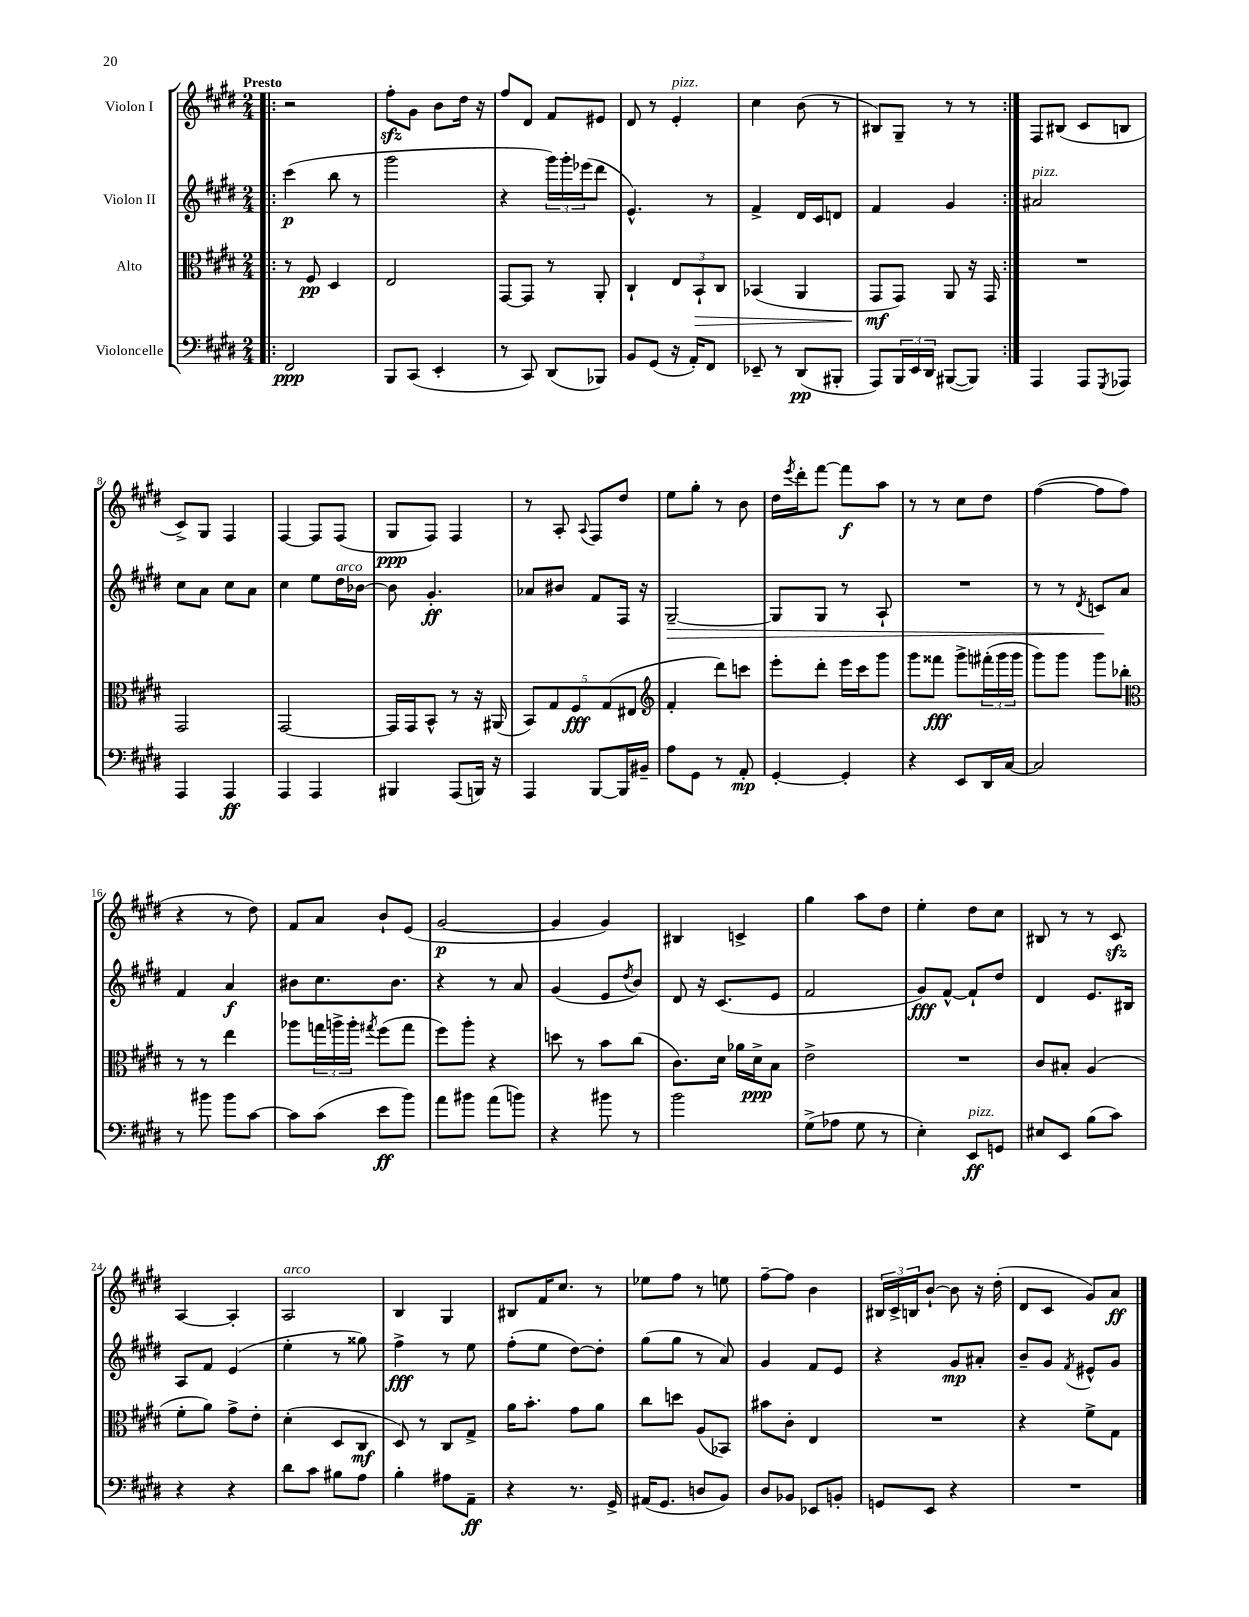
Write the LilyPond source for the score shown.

<<
\new StaffGroup <<
\new Staff = "s0" \with { instrumentName = "Violon I" } {
    \clef treble \key e \major \numericTimeSignature \time 2/4 \tempo "Presto"
    \repeat volta 2 { \bar ".|:" r2 |
    fis''8-.\sfz gis'8 b'8 dis''16 r16 |
    fis''8 dis'8 fis'8 eis'8 |
    dis'8 r8 e'4-.^\markup { \italic "pizz." } |
    cis''4 b'8( r8 |
    bis8) gis8-- r8 r8 | }
    fis8 bis8( cis'8 b8 |
    cis'8->) gis8 fis4 |
    fis4~ fis8 fis8( |
    gis8\ppp fis8) fis4 |
    r8 a8-. \appoggiatura { a8 } fis8 dis''8 |
    e''8 gis''8-. r8 b'8 |
    dis''16 \acciaccatura { e'''8 } dis'''16-. fis'''8~ fis'''8\f a''8 |
    r8 r8 cis''8 dis''8 |
    fis''4~( fis''8 fis''8 |
    r4 r8 dis''8) |
    fis'8 a'8 b'8-! e'8( |
    gis'2~\p |
    gis'4 gis'4) |
    bis4 c'4-> |
    gis''4 a''8 dis''8 |
    e''4-. dis''8 cis''8 |
    bis8 r8 r8 cis'8\sfz |
    a4~ a4-. |
    a2^\markup { \italic "arco" } |
    b4 gis4 |
    bis8 fis'16 cis''8. r8 |
    ees''8 fis''8 r8 e''8 |
    fis''8~-- fis''8 b'4 |
    \tuplet 3/2 { bis16 cis'16-> b16 } b'8~-! b'8 r16 dis''16-.( |
    dis'8 cis'8 gis'8) a'8\ff \bar "|." |
}
\new Staff = "s1" \with { instrumentName = "Violon II" } {
    \clef treble \key e \major \numericTimeSignature \time 2/4
    \repeat volta 2 { \bar ".|:" cis'''4\p( b''8 r8 |
    gis'''2 |
    r4 \tuplet 3/2 { gis'''16) gis'''16-. ees'''16( } dis'''8 |
    e'4.-^) r8 |
    fis'4-> dis'16 cis'16 d'8 |
    fis'4 gis'4 | }
    ais'2^\markup { \italic "pizz." } |
    cis''8 a'8 cis''8 a'8 |
    cis''4 e''8 dis''16^\markup { \italic "arco" } bes'16~ |
    bes'8 gis'4.-.\ff |
    aes'8 bis'8 fis'8 fis16 r16 |
    gis2~--\> |
    gis8 gis8 r8 a8-! |
    R2 |
    r8 r8 \acciaccatura { dis'8 } c'8\! a'8 |
    fis'4 a'4\f |
    bis'8 cis''8. bis'8. |
    r4 r8 a'8 |
    gis'4( e'8 \acciaccatura { dis''8 } b'8) |
    dis'8 r16 cis'8.( e'8 |
    fis'2 |
    gis'8\fff) fis'8~-^ fis'8-! dis''8 |
    dis'4 e'8. bis16 |
    a8 fis'8 e'4( |
    e''4-. r8 gisis''8) |
    fis''4->\fff r8 e''8 |
    fis''8-.( e''8 dis''8~) dis''8-. |
    gis''8( gis''8 r8 a'8) |
    gis'4 fis'8 e'8 |
    r4 gis'8\mp ais'8-. |
    b'8-- gis'8 \acciaccatura { fis'8 } eis'8-^ gis'8 \bar "|." |
}
\new Staff = "s2" \with { instrumentName = "Alto" } {
    \clef alto \key e \major \numericTimeSignature \time 2/4
    \repeat volta 2 { \bar ".|:" r8 fis8\pp dis4 |
    e2 |
    gis,8~ gis,8 r8 a,8-. |
    cis4-! \tuplet 3/2 { e8 b,8-!\> cis8 } |
    bes,4( a,4 |
    gis,8\mf\! gis,8) a,8 r16 gis,16 | }
    R2 |
    gis,2 |
    gis,2~ |
    gis,16 gis,16 b,8-^ r8 r16 ais,16( |
    \tuplet 5/4 { b,8) gis8 fis8\fff gis8( eis8 } |
    \clef treble fis'4-. dis'''8) c'''8 |
    e'''8-. dis'''8-. e'''16 cis'''16 gis'''8 |
    gis'''8 fisis'''8\fff gis'''8-> \tuplet 3/2 { fis'''16-.( gis'''16 gis'''16 } |
    gis'''8) gis'''8 gis'''8 bes''8-. |
    \clef alto r8 r8 e''4 |
    aes''8 \tuplet 3/2 { g''16 a''16-> a''16-. } \acciaccatura { gis''8 } fis''8( gis''8 |
    fis''8) a''8-. r4 |
    d''8 r8 b'8 cis''8( |
    cis'8.) dis'16 aes'16 dis'16->\ppp b8 |
    e'2-> |
    R2 |
    cis'8 bis8-. a4( |
    fis'8-. a'8) gis'8-> e'8-. |
    dis'4-.( dis8 cis8\mf |
    dis8) r8 cis8 gis8-> |
    a'16 b'8.-. gis'8 a'8 |
    cis''8 d''8 a8( bes,8) |
    bis'8 cis'8-. e4 |
    R2 |
    r4 fis'8-> gis8 \bar "|." |
}
\new Staff = "s3" \with { instrumentName = "Violoncelle" } {
    \clef bass \key e \major \numericTimeSignature \time 2/4
    \repeat volta 2 { \bar ".|:" fis,2\ppp |
    b,,8 cis,8( e,4-. |
    r8 cis,8) dis,8( bes,,8) |
    b,8 gis,8( r16 a,16-.) fis,8 |
    ees,8-- r8 dis,8\pp( bis,,8-. |
    a,,8) \tuplet 3/2 { b,,16 e,16 dis,16 } bis,,8~( bis,,8) | }
    a,,4 a,,8 \acciaccatura { gis,,8 } aes,,8 |
    a,,4 a,,4\ff |
    a,,4 a,,4 |
    bis,,4 a,,8( b,,16) r16 |
    a,,4 b,,8~ b,,16 bis,16-- |
    a8 gis,8 r8 a,8-.\mp |
    gis,4~-. gis,4-. |
    r4 e,8 dis,16 cis16~ |
    cis2 |
    r8 bis'8 bis'8 cis'8~ |
    cis'8 cis'8( e'8\ff b'8) |
    a'8 bis'8 a'8( b'8) |
    r4 bis'8 r8 |
    b'2 |
    gis8->( aes8 gis8 r8 |
    e4-.) e,8\ff^\markup { \italic "pizz." } g,8 |
    eis8 e,8 b8( cis'8) |
    r4 r4 |
    dis'8 cis'8 bis8 a8 |
    b4-. ais8 a,8--\ff |
    r4 r8. gis,16-> |
    ais,16( gis,8. d8 b,8) |
    dis8 bes,8 ees,8 b,8-. |
    g,8 e,8 r4 |
    R2 \bar "|." |
}
>>
>>
